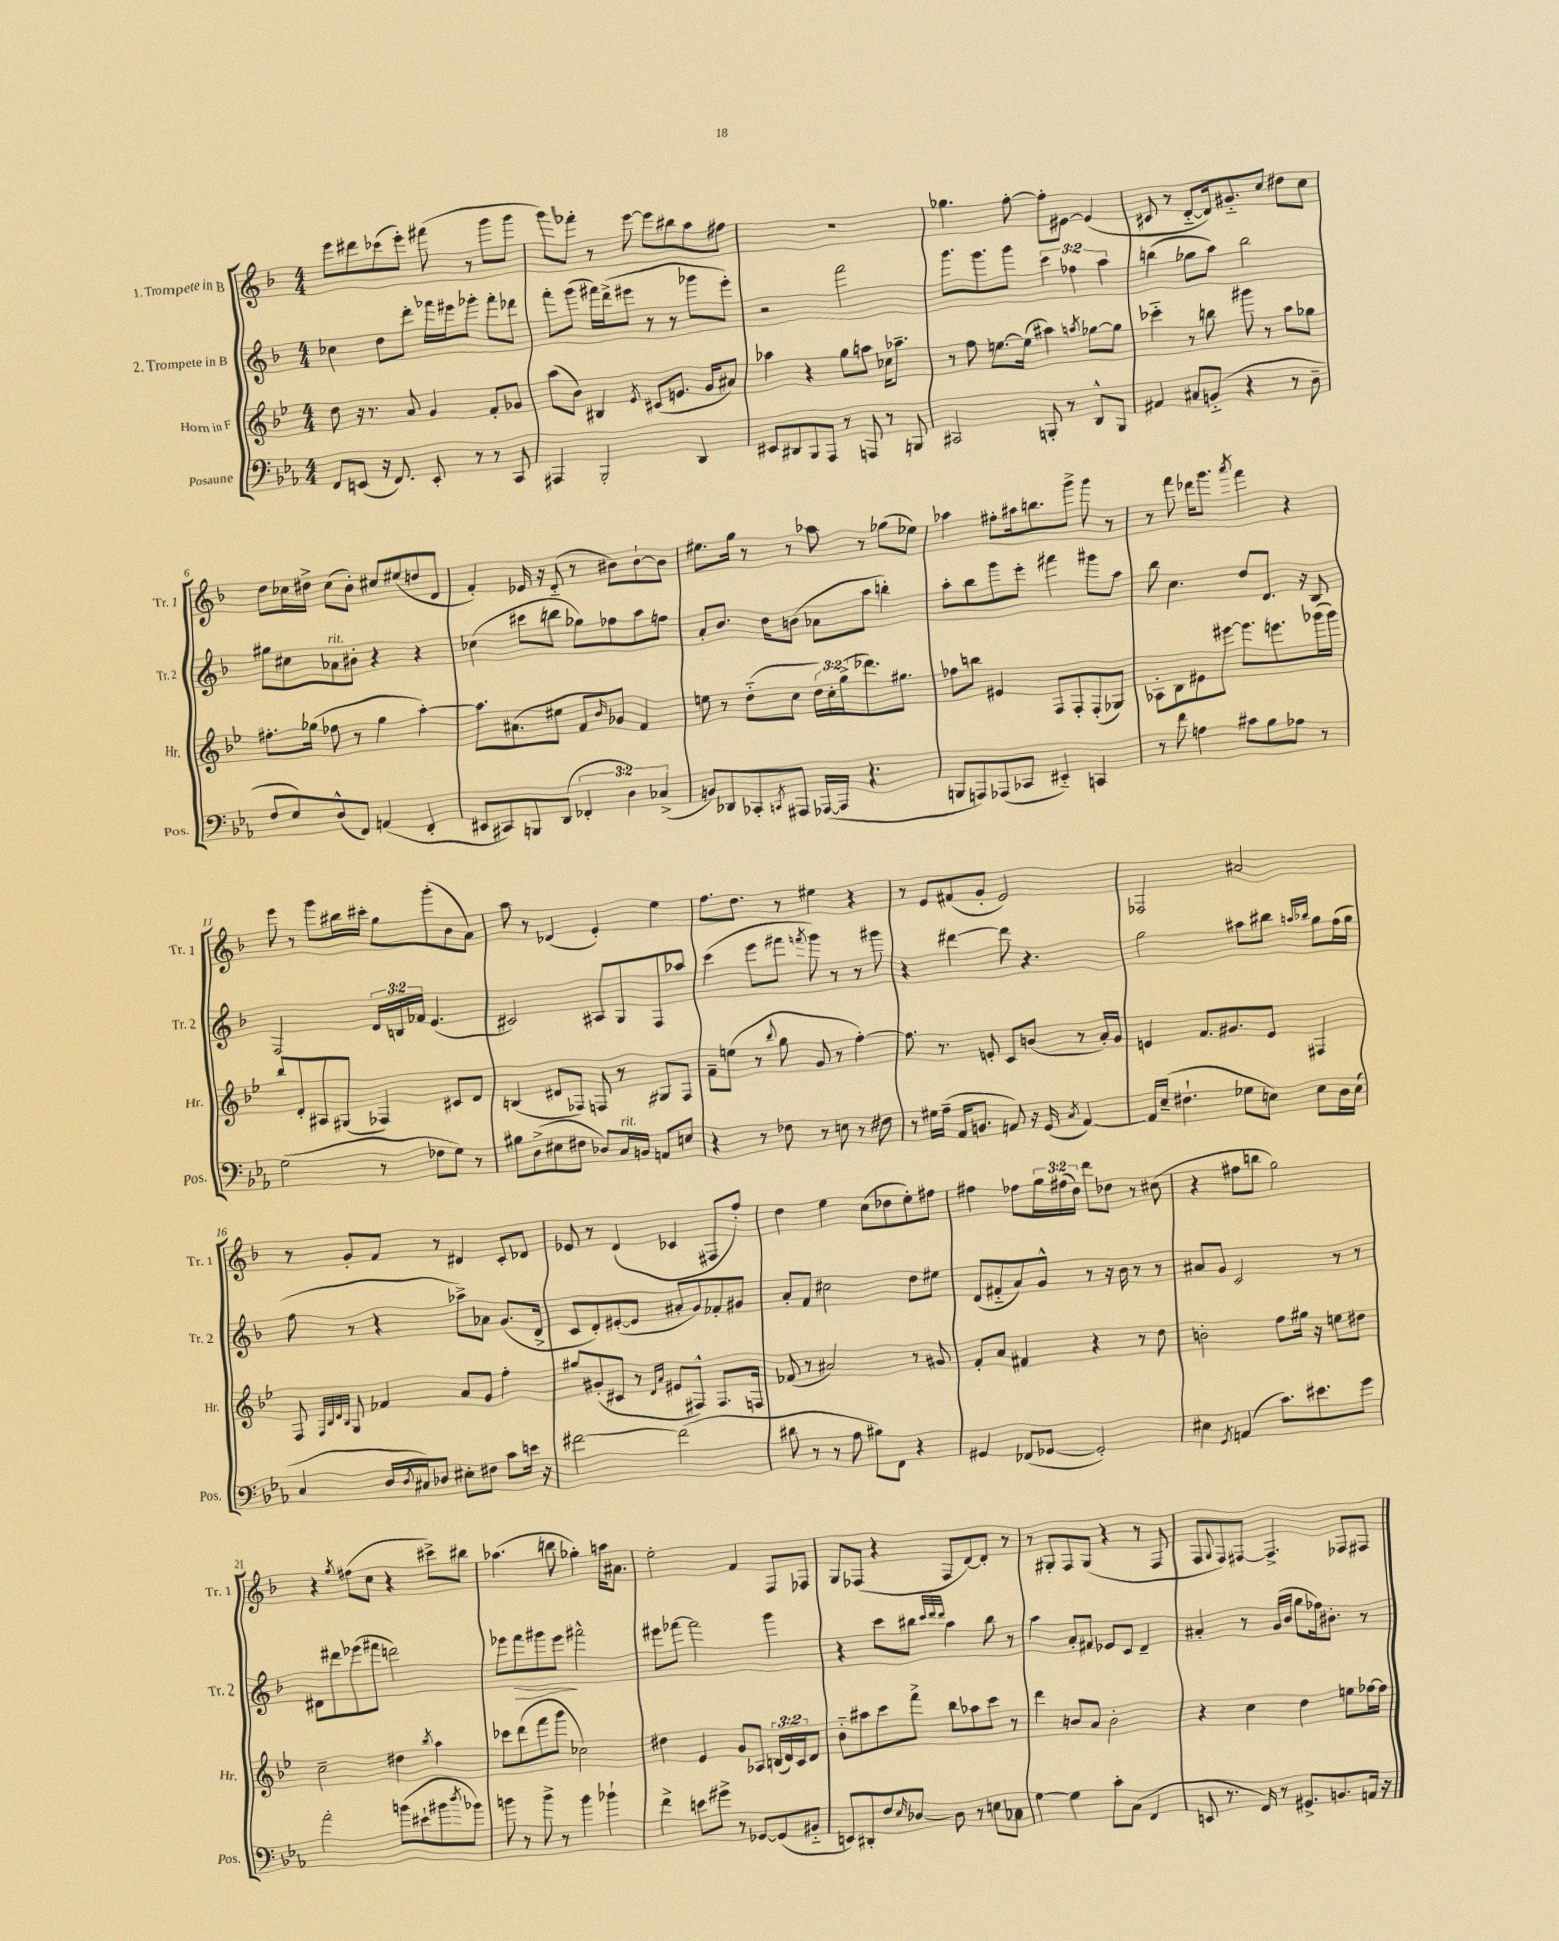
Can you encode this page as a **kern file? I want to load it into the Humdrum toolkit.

**kern	**kern	**kern	**dynam	**kern
*part4	*part3	*part2	*part2	*part1
*staff4	*staff3	*staff2	*staff2	*staff1
*I"Posaune	*I"Horn in F	*I"2. Trompete in B	*	*I"1. Trompete in B
*I'Pos.	*I'Hr.	*I'Tr. 2	*	*I'Tr. 1
*clefF4	*clefG2	*clefG2	*	*clefG2
*k[b-e-a-]	*k[b-e-]	*k[b-]	*	*k[b-]
*M4/4	*M4/4	*M4/4	*	*M4/4
=1	=1	=1	=1	=1
8FF/L	8dd\	4cc-X\	.	8eee\L
(8EEn/J	16r	.	.	8ddd#X\
.	8.r	.	.	.
16r	.	8dd\L	.	(8ccc-X\
8.FF/)	.	.	.	.
.	8a/	8ddd'\J	.	8eee'\J)
8EE'/	4g/	16fff-X\LL	.	(8fff#X\
.	.	16eee#X\J	.	.
8r	.	8ggg-X'\J	.	8r
8r	8f'/L	8fff-'\L	.	8ggg\L
8CC/	8g-X/J	8ddd-X\J	.	8ggg\J
=2	=2	=2	=2	=2
4AAA#X/	(8aa\L	8fff'\L	.	8ggg\L)
.	8b-\J)	(8ggg\J	.	8fff-X'\J
2BBB-'/	4B#X/	16fff#X\LL)	.	8r
.	.	(16ddd^\J	.	.
.	.	8eee#X\J	.	[8eee\
.	8qe-/	.	.	.
.	(8c#X/L	8r	.	8eee\L]
.	8.en/J	8r	.	8bb#X\
4DD/	.	8ggg-X\L	.	8aa\
.	16g/KL	.	.	.
.	8a#X/J)	8eee#'\J)	.	8ff#X\J
=3	=3	=3	=3	=3
8EE#X/L	4aa-X\	2r	.	1r
8DD#X/	.	.	.	.
8BBB-/	4r	.	.	.
8AAA-/J	.	.	.	.
8r	8gg\L	2fff\	.	.
8AAAn/	8aan\J	.	.	.
8r	16cc-X\KL	.	.	.
.	8.aa-X~\J	.	.	.
8BBBn/	.	.	.	.
=4	=4	=4	=4	=4
2CC#X/	8r	8.ggg\L	.	4.gg-X\
.	8ff\	.	.	.
.	.	8.ggg\	.	.
.	[8.een\L	.	.	.
.	.	8ggg\J	.	[8ff'\
.	(16ee\Jk]	.	.	.
8BBBn'/	4aa#X\)	6ccc\	.	8ff'\L]
8r	.	.	.	[8e#X\J
.	.	6ff-X\	.	.
.	8qaan/	.	.	.
8DD^^/L	[8gg-X\L	.	.	(4e#/]
.	.	6aa\	.	.
8BBB/J	8gg-\J]	.	.	.
=5	=5	=5	=5	=5
4AA#X/	4ccc-X\	(4bbn\	.	8c#X/
.	.	.	.	8r
8C#X/L	8r	8gg-X\L	.	[8d/L
(8BBn/J	8bbn\	8aa\J)	.	16d/k])
.	.	.	.	8.g#X/
4r	8ggg#X\	2bb\	.	.
.	8r	.	.	8cc/J
8r	8aa\L	.	.	8dd#X\L
8D~\	8gg-X\J	.	.	8cc\J
!!LO:LB:g=z
=6	=6	=6	=6	=6
8F/L	8.ff#X'\L	8gg#X\L	.	8dd\L
8E-/)	.	8cc#X\	.	16cc-X\L
.	(16gg-X\Jk	.	.	16dd#X^\JJ
!	!	!LO:TX:a:i:t=rit.	!	!
(8D^^/	8ff-X\	8a-X\	.	(8cc-\L
8FF/J)	8r	8b#X'\J	.	8b-'\J)
(4AAn/	4gg-\	4r	.	8cc#X/L
.	.	.	.	(8ee#X/
4FF'/	[4aa'\)	4r	.	8ddn/
.	.	.	.	8d/J
=7	=7	=7	=7	=7
8EE#X/L	8.aa\L]	(4cc-X\	.	4f'/)
8CC#X/)	.	.	.	.
.	(8.a#X\	.	.	.
8BBBn/	.	8ccc#X\L	.	16e-X/
.	.	.	.	16r
(8DD/J	8ee#X\J	8bbn\J	.	(8d/
6FF-X'/	8f/L	8gg-X\L)	.	8r
.	16qqb-/	.	.	.
.	8g-X/J)	8ff-X\	.	8b#X\L)
6D\)	.	.	.	.
.	4f/	8aa\	.	[8b#`\
(6C-X^/	.	.	.	.
.	.	8ffn\J	.	8b#\J]
=8	=8	=8	=8	=8
8BBn/L)	8een\	8a'/L	.	8.ee#X\L
8DD-X/	8r	8.b-/J	.	.
.	.	.	.	16gg\Jk
8CC-X'/	(8dd\L	.	.	8r
.	.	16dd\KL	.	.
8qCCn/	.	.	.	.
8AAA#X/J	8cc\J	(8bn\J	.	8r
([16AAA-X/LL	24dd\LL)	8a-X\L	.	8aa-X\
.	24cc'\	.	.	.
16AAA-/JJ]	.	.	.	.
.	(24gg^\J	.	.	.
4.r	8.ddd-X\)	8aa\J	.	8r
.	.	4bbn'\)	.	(8gg-X\L
.	8.gg#X\J	.	.	.
.	.	.	.	8ee-X\J)
=9	=9	=9	=9	=9
8BBBn/L	8ff-X\L	8aa'\L	.	4aa-X\
8AAAn/)	8bbn\J	8bb-\	.	.
(8AAA-X/	4e#X/	8ggg\	.	8ff#X'\L
8CC-X/J	.	8eee'\J	.	16aa#X\k
.	.	.	.	8.bbn\
4EE#X/)	8F/L	4fff#X\	.	.
.	8F'/	.	.	8ggg^\J
4CCn/	(8F'/	8ggg#X\L	.	8ggg\
.	8G-X/J)	8aa\J	.	8r
=10	=10	=10	=10	=10
8r	8A-X'\L	8bb-\	.	8r
8f\	8B-\	4.cc\	.	8fff\
4An\	8e#X\	.	.	16ddd-X\KL
.	.	.	.	8.ggg\J
.	[8eee#X\J	.	.	.
.	.	.	.	8qaaa/
8c#X\L	8.eee#\L]	8dd/L	.	4fff\
8B-\	.	8.d/J	.	.
.	8.eeen\	.	.	.
8A-X\J	.	.	.	4r
.	.	16r	.	.
8r	(16ggg-X\L	8B-/	.	.
.	16ggg-\JJ)	.	.	.
!!LO:LB:g=z
=11	=11	=11	=11	=11
(2G\	8bb-/L	2F/	.	8eee\
.	8d'/	.	.	8r
.	8A#X/	.	.	8ggg\L
.	(8G#X/J	.	.	16bb#X\L
.	.	.	.	16ccc#X'\JJ
8r	4F-X/)	24d/LL	.	8gg\L
.	.	24Bn/	.	.
.	.	24f-X/JJ	.	.
8F-X\L	.	(4.e/	.	(8ggg'\
8G\J)	8c#X/L	.	.	8b-\
8r	8d/J	.	.	8a\J)
=12	=12	=12	=12	=12
8B#X\L	(4Bn/	2c#X/)	.	8aa\
(8D^\	.	.	.	8r
8E#X\	8d#X/L	.	.	(4d-X/
8F#X\J	8F-X/J)	.	.	.
8D-X/L)	8Fn/	8A#X/L	.	4e'/)
!LO:TX:a:i:t=rit.	!	!	!	!
16C/L	8r	8G/	.	.
16BBn/JJ	.	.	.	.
8AAn/L	8G#X/L	8F/	.	4ee\
8En/J	8F/J	8aa-X/J	.	.
=13	=13	=13	=13	=13
4r	8f~\L	(4ccc\	.	8.ff\L
.	(8een\J	.	.	.
.	.	.	.	8.dd\J
8r	8r	8eee\L	.	.
.	8qqbb-/	.	.	.
8F-X\	8gg\	8fff#X\J	.	8r
.	.	8qfffn/	.	.
8r	8g/	8ggg\)	.	4ee#X\
8En\	8r	8r	.	.
8r	[4ff'\)	8r	.	4r
8F#X\	.	8ggg#X\	.	.
=14	=14	=14	=14	=14
8r	8.ff\]	4r	.	8r
16G#X\LL	.	.	.	8e/L
(16A-~\JJ	8.r	.	.	.
16AA-/KL	.	[4ddd#X\	.	(8f#X/
8.BBn/J	.	.	.	.
.	8en'/	.	.	8g'/J
8AAn/)	8c/L	8ddd#\]	.	2e/)
16r	(8bn/J	4.r	.	.
(16GG/	.	.	.	.
8qC/	.	.	.	.
[4AA/)	8r	.	.	.
.	16a'/LL)	.	.	.
.	16g/JJ	.	.	.
=15	=15	=15	=15	=15
16AA/LL]	4en/	2gg\	.	2F-X/
(16E-~/JJ	.	.	.	.
4.F#X`\	.	.	.	.
.	8.f/L	.	.	.
.	8.g#X/	.	.	.
8G-X\L	.	8aa#X\L	.	2a#X/
8En\J)	8e/J	8bb#X\J	.	.
.	.	16qqaan/LL	.	.
.	.	16qqbb-X/JJ	.	.
8E\L	4F#X/	8gg\L	.	.
16D\L	.	(16ff\L	.	.
(16E\JJ	.	16gg\JJ	.	.
!!LO:LB:g=z
=16	=16	=16	=16	=16
4C/	8F/	8ff\	.	8r
.	32qqF/LLL	.	.	.
.	32qqB-/	.	.	.
.	32qqd/	.	.	.
.	32qqB-/JJJ	.	.	.
.	8G/	8r	.	8g'/L
16D/LL	4f-X/	4r	.	8f/J
8qD/	.	.	.	.
16C#X/J)	.	.	.	.
8D-X/J	.	.	.	8r
8E#X'\L	8a/L	8aa-X^\L)	.	4d#X/
8F#X\J	8g/J	8a-X\J	.	.
8c\L	4ff'\	(8.g/L	.	8c'/L
16en\Jk	.	.	.	8d-X/J
16r	.	16d^/Jk	.	.
=17	=17	=17	=17	=17
[2f#X\	8gg#X/L	8c/L	.	8e-X/
.	(8g#X'/	8d'/)	.	8r
.	8c#X/J	([8e#X'/	.	(4d/
.	8r	8e#/J]	.	.
.	16qqd/LL	.	.	.
.	16qqa/JJ	.	.	.
(2f#\]	8e#X/L	8a#X'/L	.	4c-X/
.	8F#X^^/J)	8g/)	.	.
.	8.F#/L	8f-X'/	.	8F#X/L
.	.	8g#X/J	.	8ff'/J)
.	16Fn/Jk	.	.	.
=18	=18	=18	=18	=18
8d#X\	(8f-X/	8a'/L	.	4dd\
8r	8r	8f/J	.	.
8r	2a#X/)	2cc#X\	.	4ee\
8A-\	.	.	.	.
8B#X\L)	.	.	.	(8cc\L
8FF\J	.	.	.	8dd-X\
4r	8r	8dd\L	.	8ee'\)
.	8g#X/	8ee#X\J	.	8ff#X\J
=19	=19	=19	=19	=19
4GG#X/	8f'/L	(8d/L	.	4ff#X\
.	8a/J	8f#X/	.	.
(8FF-X/L	4f#X/	8a/)	.	8ff-X\L
[8GG-X/J	.	8g^^/J	.	24gg\L
.	.	.	.	(24ff#X\
.	.	.	.	24dd\JJ)
2GG-'/])	4r	8r	.	8ddd\L
.	.	16r	.	8dd-X\J
.	.	16b-\	.	.
.	8r	8r	.	8r
.	8dd\	8r	.	(8cc#X\
=20	=20	=20	=20	=20
4E#X\	2bn'\	8a#X/L	.	4r
.	.	8g/J	.	.
8qGG/	.	.	.	.
(4AAn/	.	2c/	.	8ff#X\L
.	.	.	.	8bbn\J
8.c\L)	8ff\L	.	.	2gg\)
.	16gg#X\Jk	.	.	.
8.e#X\	16r	.	.	.
.	8een\L	8r	.	.
8g\J	8dd#X\J	8r	.	.
!!LO:LB:g=z
=21	=21	=21	=21	=21
2a-'\	2cc~\	8d#X\L	.	4r
.	.	8ddd#X\	.	.
.	.	.	.	8qgg/
.	.	(8eee-X\	.	(8ff#X\L
.	.	8fff#X\J	.	8cc\J
(8bn\L	4dd#X\	2dddn\)	.	4r
8e#X`\	.	.	.	.
.	8qbb-/	.	.	.
8b#X\	4aa\	.	.	8ccc#X^\L)
8qdd/	.	.	.	.
8b-X\J)	.	.	.	8bb#X\J
=22	=22	=22	=22	=22
8bn\	8ccc-X\L	8eee-X\L	.	(4.aa-X\
!	!	!	!LO:HP:b	!
8r	(8ddd\	8fff\	>	.
8b^\	8fff\	8ggg#X\	.	.
8r	8ggg\J	8eee-\J	.	8bbn\
4b\	2cc-X\)	2fff#X^^\	]	4gg-X'\)
4b-X`\	.	.	.	16aan\KL
.	.	.	.	8.a#X\J
=23	=23	=23	=23	=23
4f^\	4dd#X\	8eee#X\L	.	2ee'\
.	.	[8fff-X\J	.	.
8en\L	4e-/	2fff-\]	.	.
8g#X^\J	.	.	.	.
8r	8g/L	.	.	4f/
[8GG-X/L	8A-X/J	.	.	.
(8GG-/]	(24Bn/LL	4ggg\	.	8F/L
.	24d/)	.	.	.
.	24c/J	.	.	.
8BB#X/J	8d/J	.	.	8F-X/J
=24	=24	=24	=24	=24
8EEn/L)	8b-\L	4r	.	8G/L
8DD#X'/	8aa#X\	.	.	(8F-X/J
8F/	8ccc\	8ccc\L	.	4r
16qqE-/	.	.	.	.
[8D-X/J	8fff^\J	8bb#X\J	.	.
.	.	32qqccc/LLL	.	.
.	.	32qqddd/	.	.
.	.	32qqddd/JJJ	.	.
8D-\]	8bb-\L	4aa\	.	8F-/L
8r	8aa-X\	.	.	[8d/)
8En\L	8ccc\J	8bb#\	.	8d'/J]
8C-X\J	8r	8r	.	8r
=25	=25	=25	=25	=25
[4G\	4ddd\	4aa\	.	8r
.	.	.	.	8G#X'/L
4G\]	8bn/L	8a'/L	.	8F/
.	8a/J	8f#X/J	.	(8G#/J
8c'\L	2b'\	8e-X/L	.	4r
(8C\J	.	8c/J	.	.
4FF/	.	4d~/	.	8r
.	.	.	.	8F/
=26	=26	=26	=26	=26
8EEn/	4r	4a#X'/	.	8F/L
.	.	.	.	8qqG/
8.r	.	.	.	8F/)
.	4cc\	8r	.	[8F#X/J
16FF/)	.	.	.	.
8r	.	(16g/LL	.	4.F#^/]
.	.	16b-/JJ	.	.
8.GG#X^/L	4dd\	8gg\L	.	.
.	.	16ff-X\k)	.	.
8.BBn/	.	8.b#X'\J	.	.
.	8een\L	.	.	8F-X/L
16AAn/Jk	[16ff-X\L	8r	.	8F#X/J
16r	16ff-\JJ]	.	.	.
==	==	==	==	==
*-	*-	*-	*-	*-
